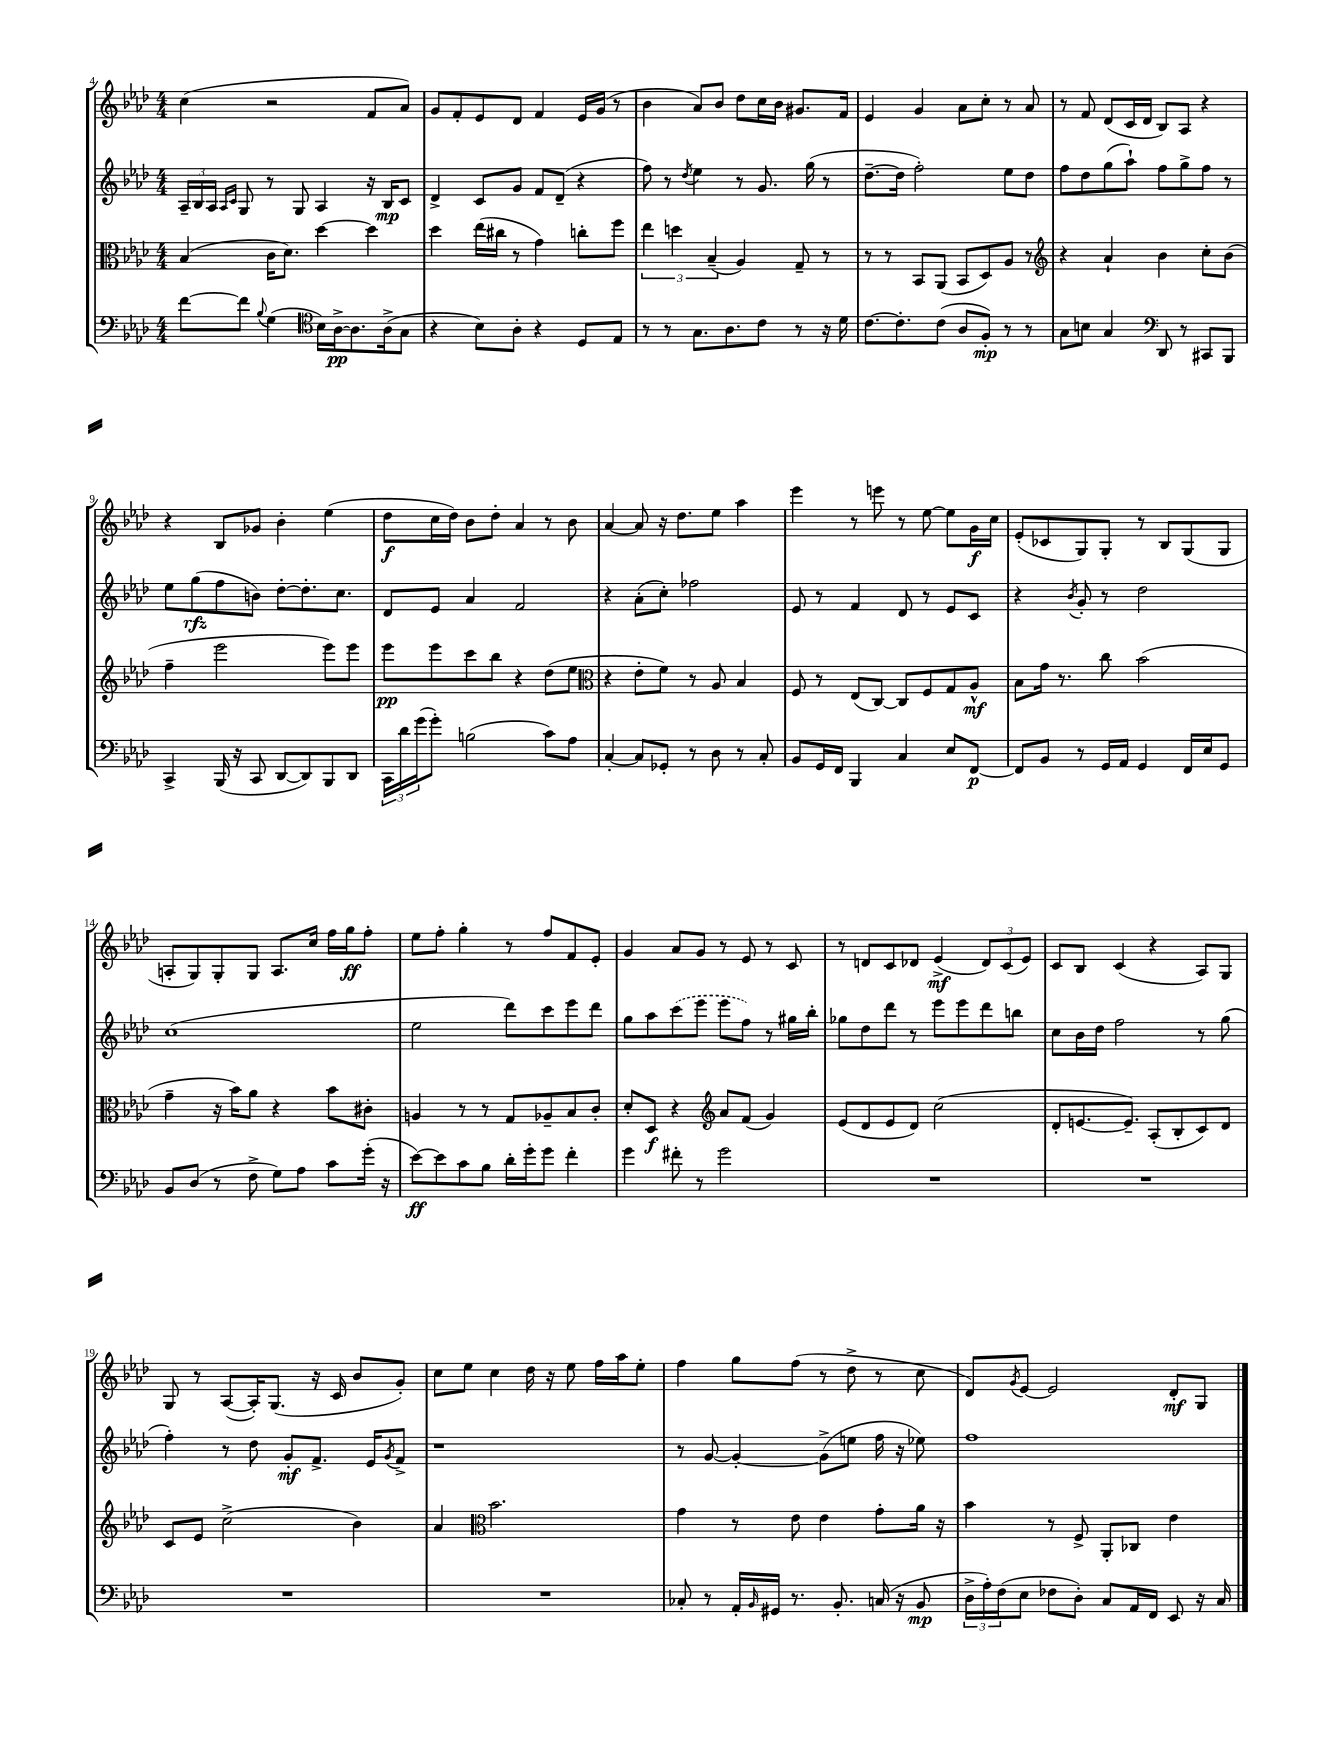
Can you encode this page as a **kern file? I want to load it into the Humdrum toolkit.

**kern	**dynam	**kern	**dynam	**kern	**dynam	**kern	**dynam
*part4	*part4	*part3	*part3	*part2	*part2	*part1	*part1
*staff4	*staff4	*staff3	*staff3	*staff2	*staff2	*staff1	*staff1
*clefF4	*	*clefC3	*	*clefG2	*	*clefG2	*
*k[b-e-a-d-]	*	*k[b-e-a-d-]	*	*k[b-e-a-d-]	*	*k[b-e-a-d-]	*
*M4/4	*	*M4/4	*	*M4/4	*	*M4/4	*
=4	=4	=4	=4	=4	=4	=4	=4
[8f\L	.	(4B-/	.	24A-~/LL	.	(4cc\	.
.	.	.	.	24B-/	.	.	.
.	.	.	.	24A-/JJ	.	.	.
.	.	.	.	16qqA-/LL	.	.	.
.	.	.	.	16qqc/JJ	.	.	.
8f\J]	.	.	.	8G/	.	.	.
8qqB-/	.	.	.	.	.	.	.
(4G\	.	16c\KL	.	8r	.	2r	.
.	.	8.d-\J)	.	.	.	.	.
.	.	.	.	8G/	.	.	.
*clefC4	*	*	*	*	*	*	*
16B-\LL)	.	[4dd-\	.	4A-/	.	.	.
[16A-^\J	pp	.	.	.	.	.	.
8.A-\]	.	.	.	.	.	.	.
.	.	4dd-\]	.	16r	.	8f/L	.
(16A-^\k	.	.	.	16B-/KL	mp	.	.
8G\J	.	.	.	8c/J	.	8a-/J)	.
=5	=5	=5	=5	=5	=5	=5	=5
4r	.	4dd-\	.	4d-^/	.	8g/L	.
.	.	.	.	.	.	8f'/	.
8B-\L)	.	(16ee-\LL	.	8c/L	.	8e-/	.
.	.	16cc#X\JJ	.	.	.	.	.
8A-'\J	.	8r	.	8g/J	.	8d-/J	.
4r	.	4g\)	.	8f/L	.	4f/	.
.	.	.	.	(8d-~/J	.	.	.
8D-/L	.	8ccn'\L	.	4r	.	16e-/LL	.
.	.	.	.	.	.	(16g/JJ	.
8E-/J	.	8ff\J	.	.	.	8r	.
=6	=6	=6	=6	=6	=6	=6	=6
8r	.	6ee-\	.	8ff\)	.	4b-\	.
8r	.	.	.	8r	.	.	.
.	.	6ddn\	.	.	.	.	.
.	.	.	.	8qdd-/	.	.	.
8.G\L	.	.	.	4ee-\	.	8a-/L)	.
.	.	(6B-~/	.	.	.	.	.
.	.	.	.	.	.	8b-/J	.
8.A-\	.	.	.	.	.	.	.
.	.	4A-/)	.	8r	.	8dd-\L	.
8c\J	.	.	.	8.g/	.	16cc\L	.
.	.	.	.	.	.	16b-\JJ	.
8r	.	8G~/	.	.	.	8.g#X/L	.
.	.	.	.	(16gg\	.	.	.
16r	.	8r	.	8r	.	.	.
16d-\	.	.	.	.	.	16f/Jk	.
=7	=7	=7	=7	=7	=7	=7	=7
[8.c\L	.	8r	.	[8.dd-~\L	.	4e-/	.
.	.	8r	.	.	.	.	.
8.c'\]	.	.	.	16dd-\Jk]	.	.	.
.	.	8BB-/L	.	2ff'\)	.	4g/	.
(8c\J	.	(8AA-/J	.	.	.	.	.
8A-/L	.	8BB-/L	.	.	.	8a-\L	.
8F'/J)	mp	8D-/)	.	.	.	8cc'\J	.
8r	.	8A-/J	.	8ee-\L	.	8r	.
8r	.	8r	.	8dd-\J	.	8a-/	.
=8	=8	=8	=8	=8	=8	=8	=8
*	*	*clefG2	*	*	*	*	*
8G\L	.	4r	.	8ff\L	.	8r	.
8Bn\J	.	.	.	8dd-\	.	8f/	.
4G/	.	4a-`/	.	(8gg\	.	(8d-/L	.
.	.	.	.	8aa-`\J)	.	16c/L	.
.	.	.	.	.	.	16d-/JJ	.
*clefF4	*	*	*	*	*	*	*
8DD-/	.	4b-\	.	8ff\L	.	8B-/L)	.
8r	.	.	.	8gg^\	.	8A-/J	.
8CC#X/L	.	8cc'\L	.	8ff\J	.	4r	.
8BBB-/J	.	(8b-\J	.	8r	.	.	.
!!LO:LB:g=z
=9	=9	=9	=9	=9	=9	=9	=9
4CC^/	.	4ff~\	.	8ee-\L	.	4r	.
.	.	.	.	(8gg\	rfz	.	.
(16BBB-/	.	2eee-\	.	8ff\	.	8B-/L	.
16r	.	.	.	.	.	.	.
8CC/	.	.	.	8bn\J)	.	8g-X/J	.
[8DD-/L	.	.	.	[8dd-'\L	.	4b-'\	.
8DD-/])	.	.	.	8.dd-'\]	.	.	.
8BBB-/	.	8eee-\L)	.	.	.	(4ee-\	.
.	.	.	.	8.cc\J	.	.	.
8DD-/J	.	8eee-\J	.	.	.	.	.
=10	=10	=10	=10	=10	=10	=10	=10
24CC\LL	.	8eee-\L	pp	8d-/L	.	8dd-\L	f
24d-\	.	.	.	.	.	.	.
(24g\J	.	.	.	.	.	.	.
8g'\J)	.	8eee-\	.	8e-/J	.	16cc\L	.
.	.	.	.	.	.	16dd-\JJ)	.
(2Bn\	.	8ccc\	.	4a-/	.	8b-\L	.
.	.	8bb-\J	.	.	.	8dd-'\J	.
.	.	4r	.	2f/	.	4a-/	.
8c\L)	.	(8dd-\L	.	.	.	8r	.
8A-\J	.	8ee-\J	.	.	.	8b-\	.
=11	=11	=11	=11	=11	=11	=11	=11
*	*	*clefC3	*	*	*	*	*
[4C'/	.	4r	.	4r	.	[4a-/	.
8C/L]	.	8e-'\L	.	(8a-'\L	.	8a-/]	.
8GG-X'/J	.	8f\J)	.	8cc'\J)	.	16r	.
.	.	.	.	.	.	8.dd-\L	.
8r	.	8r	.	2ff-X\	.	.	.
8D-\	.	8A-/	.	.	.	8ee-\J	.
8r	.	4B-/	.	.	.	4aa-\	.
8C'/	.	.	.	.	.	.	.
=12	=12	=12	=12	=12	=12	=12	=12
8BB-/L	.	8F/	.	8e-/	.	4eee-\	.
16GG/L	.	8r	.	8r	.	.	.
16FF/JJ	.	.	.	.	.	.	.
4BBB-/	.	(8E-/L	.	4f/	.	8r	.
.	.	[8C/J)	.	.	.	8eeen\	.
4C/	.	8C/L]	.	8d-/	.	8r	.
.	.	8F/	.	8r	.	[8ee-\	.
8E-/L	.	8G/	.	8e-/L	.	8ee-\L]	.
[8FF/J	p	8A-^^/J	mf	8c/J	.	16g\L	f
.	.	.	.	.	.	16cc\JJ	.
=13	=13	=13	=13	=13	=13	=13	=13
8FF/L]	.	8B-\L	.	4r	.	(8e-'/L	.
8BB-/J	.	16g\Jk	.	.	.	8c-X/	.
.	.	8.r	.	.	.	.	.
.	.	.	.	8qb-/	.	.	.
8r	.	.	.	8g'/	.	8G/)	.
16GG/LL	.	8cc\	.	8r	.	8G'/J	.
16AA-/JJ	.	.	.	.	.	.	.
4GG/	.	(2b-\	.	2dd-\	.	8r	.
.	.	.	.	.	.	8B-/L	.
16FF/LL	.	.	.	.	.	(8G/	.
16E-/J	.	.	.	.	.	.	.
8GG/J	.	.	.	.	.	8G/J	.
!!LO:LB:g=z
=14	=14	=14	=14	=14	=14	=14	=14
8BB-/L	.	4g~\	.	(1cc	.	8An'/L	.
(8D-/J	.	.	.	.	.	8G/)	.
8r	.	16r	.	.	.	8G'/	.
.	.	16b-\KL)	.	.	.	.	.
8F^\	.	8a-\J	.	.	.	8G/J	.
8G\L)	.	4r	.	.	.	8.A/L	.
8A-\J	.	.	.	.	.	.	.
.	.	.	.	.	.	16cc/Jk	.
8c\L	.	8b-\L	.	.	.	16ff\LL	.
.	.	.	.	.	.	16gg\J	ff
(16g'\Jk	.	8c#X'\J	.	.	.	8ff'\J	.
16r	.	.	.	.	.	.	.
=15	=15	=15	=15	=15	=15	=15	=15
[8e-\L)	ff	4An/	.	2ee-\	.	8ee-\L	.
8e-\]	.	.	.	.	.	8ff'\J	.
8c\	.	8r	.	.	.	4gg'\	.
8B-\J	.	8r	.	.	.	.	.
16d-'\LL	.	8G/L	.	8ddd-\L)	.	8r	.
16g'\J	.	.	.	.	.	.	.
8g\J	.	8A-X~/	.	8ccc\	.	8ff/L	.
4f'\	.	8B-/	.	8eee-\	.	8f/	.
.	.	8c'/J	.	8ddd-\J	.	8e-'/J	.
=16	=16	=16	=16	=16	=16	=16	=16
4g\	.	8d-'/L	.	8gg\L	.	4g/	.
.	.	8D-/J	f	8aa-\	.	.	.
8f#X'\	.	4r	.	(8ccc\	.	8a-/L	.
8r	.	.	.	8eee-\J	.	8g/J	.
*	*	*clefG2	*	*	*	*	*
2g\	.	8a-/L	.	8eee-\L	.	8r	.
.	.	(8f/J	.	8ff\J)	.	8e-/	.
.	.	4g/)	.	8r	.	8r	.
.	.	.	.	16gg#X\LL	.	8c/	.
.	.	.	.	16bb-'\JJ	.	.	.
=17	=17	=17	=17	=17	=17	=17	=17
1r	.	(8e-/L	.	8gg-X\L	.	8r	.
.	.	8d-/	.	8dd-\	.	8dn/L	.
.	.	8e-/	.	8ddd-\J	.	8c/	.
.	.	8d-/J)	.	8r	.	8d-X/J	.
.	.	(2cc\	.	8eee-\L	.	(4e-^/	mf
.	.	.	.	8eee-\	.	.	.
.	.	.	.	8ddd-\	.	12d-/L)	.
.	.	.	.	.	.	(12c/	.
.	.	.	.	8bbn\J	.	.	.
.	.	.	.	.	.	12e-/J)	.
=18	=18	=18	=18	=18	=18	=18	=18
1r	.	8d-'/L	.	8cc\L	.	8c/L	.
.	.	[8.en/	.	16b-\L	.	8B-/J	.
.	.	.	.	16dd-\JJ	.	.	.
.	.	.	.	2ff\	.	(4c/	.
.	.	8.e~/J])	.	.	.	.	.
.	.	(8A-'/L	.	.	.	4r	.
.	.	8B-'/	.	.	.	.	.
.	.	8c/)	.	8r	.	8A-/L)	.
.	.	8d-/J	.	(8gg\	.	8G/J	.
!!LO:LB:g=z
=19	=19	=19	=19	=19	=19	=19	=19
1r	.	8c/L	.	4ff'\)	.	8G/	.
.	.	8e-/J	.	.	.	8r	.
.	.	(2cc^\	.	8r	.	([8A-/L	.
.	.	.	.	8dd-\	.	16A-'/K])	.
.	.	.	.	.	.	(8.G/J	.
.	.	.	.	8g'/L	mf	.	.
.	.	.	.	8.f^/J	.	16r	.
.	.	.	.	.	.	16c/	.
.	.	4b-\)	.	.	.	8b-/L	.
.	.	.	.	16e-/KL	.	.	.
.	.	.	.	8qg/	.	.	.
.	.	.	.	8f^/J	.	8g'/J)	.
=20	=20	=20	=20	=20	=20	=20	=20
1r	.	4a-/	.	1r	.	8cc\L	.
.	.	.	.	.	.	8ee-\J	.
*	*	*clefC3	*	*	*	*	*
.	.	2.b-\	.	.	.	4cc\	.
.	.	.	.	.	.	16dd-\	.
.	.	.	.	.	.	16r	.
.	.	.	.	.	.	8ee-\	.
.	.	.	.	.	.	16ff\LL	.
.	.	.	.	.	.	16aa-\J	.
.	.	.	.	.	.	8ee-'\J	.
=21	=21	=21	=21	=21	=21	=21	=21
8C-X'/	.	4g\	.	8r	.	4ff\	.
8r	.	.	.	[8g/	.	.	.
16AA-'/LL	.	8r	.	4g'/_	.	8gg\L	.
16qqBB-/	.	.	.	.	.	.	.
16GG#X/JJ	.	.	.	.	.	.	.
8.r	.	8e-\	.	.	.	(8ff\J	.
.	.	4e-\	.	(8g^\L]	.	8r	.
8.BB-'/	.	.	.	.	.	.	.
.	.	.	.	8een\J	.	8dd-^\	.
(16Cn/	.	8g'\L	.	16ff\	.	8r	.
16r	.	.	.	16r	.	.	.
8BB-/	mp	16a-\Jk	.	8ee-X\)	.	8cc\	.
.	.	16r	.	.	.	.	.
=22	=22	=22	=22	=22	=22	=22	=22
24D-^\LL	.	4b-\	.	1ff	.	8d-/L)	.
24A-'\)	.	.	.	.	.	.	.
(24F\J	.	.	.	.	.	.	.
.	.	.	.	.	.	8qg/	.
8E-\J	.	.	.	.	.	[8e-/J	.
8F-X\L	.	8r	.	.	.	2e-/]	.
8D-'\J)	.	8F^/	.	.	.	.	.
8C/L	.	8AA-'/L	.	.	.	.	.
16AA-/L	.	8C-X/J	.	.	.	.	.
16FF/JJ	.	.	.	.	.	.	.
8EE-/	.	4e-\	.	.	.	8d-'/L	mf
16r	.	.	.	.	.	8G/J	.
16C/	.	.	.	.	.	.	.
==	==	==	==	==	==	==	==
*-	*-	*-	*-	*-	*-	*-	*-
